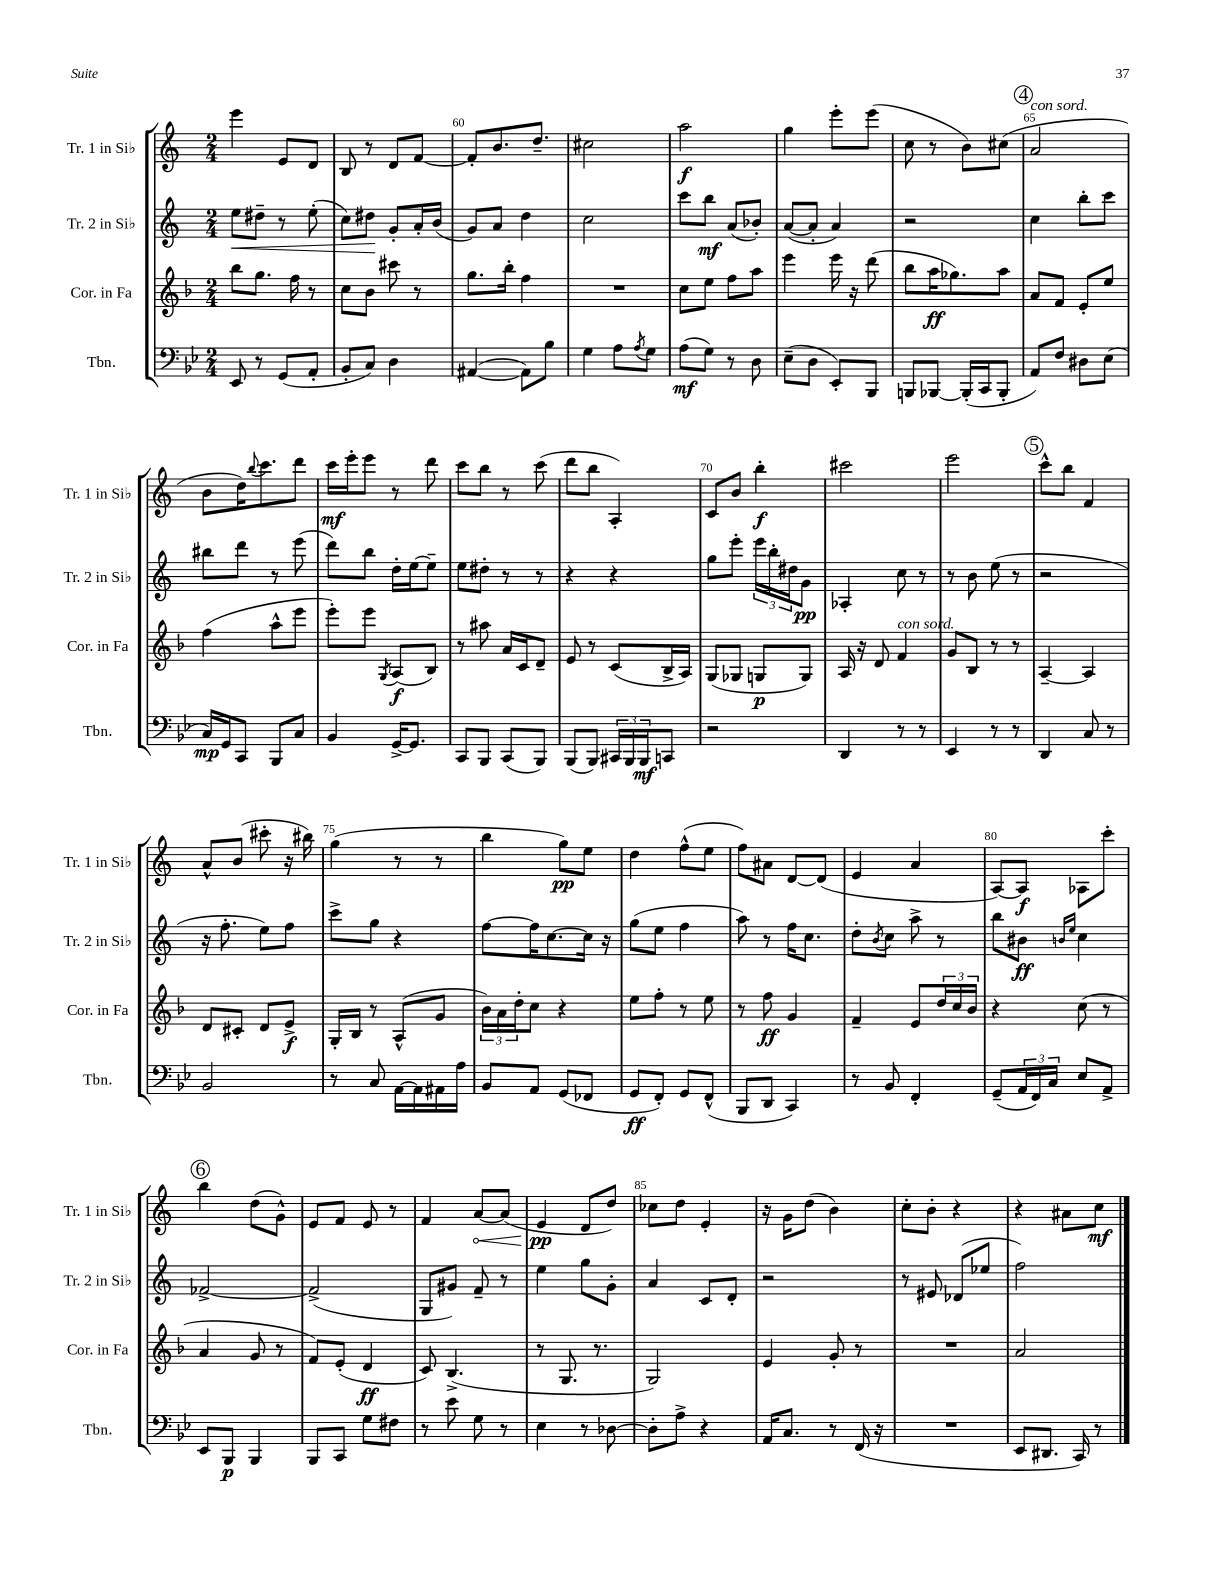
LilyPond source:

<<
\new StaffGroup <<
\new Staff = "s0" \with { instrumentName = "Tr. 1 in Sib" shortInstrumentName = "Tr. 1 in Sib" } {
    \clef treble \key c \major \numericTimeSignature \time 2/4
    e'''4 e'8 d'8 |
    b8 r8 d'8 f'8~ |
    f'8-. b'8. d''8.-- |
    cis''2 |
    a''2\f |
    g''4 e'''8-. e'''8( |
    c''8 r8 b'8) cis''8( |
    \mark \markup { \circle "4" } a'2^\markup { \italic "con sord." } |
    b'8 d''16) \appoggiatura { b''8 } c'''8. d'''8 |
    c'''16\mf e'''16-. e'''8 r8 d'''8 |
    c'''8 b''8 r8 c'''8( |
    d'''8 b''8 a4-.) |
    c'8 b'8 b''4-.\f |
    cis'''2 |
    e'''2 |
    \mark \markup { \circle "5" } c'''8-^ b''8 f'4 |
    a'8-^ b'8( cis'''8-. r16 bis''16) |
    g''4( r8 r8 |
    b''4 g''8\pp) e''8 |
    d''4 f''8-^( e''8 |
    f''8) ais'8 d'8~ d'8( |
    e'4 a'4 |
    a8~) a8\f aes8 c'''8-. |
    \mark \markup { \circle "6" } b''4 d''8( g'8-^) |
    e'8 f'8 e'8 r8 |
    f'4 \once \override Hairpin.circled-tip = ##t a'8~\< a'8( |
    e'4\pp\! d'8 d''8) |
    ces''8 d''8 e'4-. |
    r16 g'16 d''8( b'4) |
    c''8-. b'8-. r4 |
    r4 ais'8 c''8\mf \bar "|." |
}
\new Staff = "s1" \with { instrumentName = "Tr. 2 in Sib" shortInstrumentName = "Tr. 2 in Sib" } {
    \clef treble \key c \major \numericTimeSignature \time 2/4
    e''8\< dis''8-- r8 e''8-.( |
    c''8) dis''8\! g'8-. a'16-. b'16( |
    g'8) a'8 d''4 |
    c''2 |
    c'''8 b''8\mf a'8( bes'8-.) |
    a'8~( a'8-. a'4) |
    r2 |
    \mark \markup { \circle "4" } c''4 b''8-. c'''8 |
    bis''8 d'''8 r8 e'''8( |
    d'''8) b''8 d''16-. e''16~ e''8-- |
    e''8 dis''8-. r8 r8 |
    r4 r4 |
    g''8 e'''8-. \tuplet 3/2 { e'''16 b''16-. dis''16 } g'8\pp |
    aes4-. c''8 r8 |
    r8 b'8 e''8( r8 |
    \mark \markup { \circle "5" } r2 |
    r16 f''8.-. e''8) f''8 |
    c'''8-> g''8 r4 |
    f''8~ f''16 c''8.~ c''16 r16 |
    g''8( e''8 f''4 |
    a''8) r8 f''16 c''8. |
    d''8-. \acciaccatura { b'8 } c''8 a''8-> r8 |
    b''8 bis'8\ff \grace { b'16 e''16 } c''4 |
    \mark \markup { \circle "6" } fes'2~-> |
    fes'2->( |
    g8 gis'8) f'8-- r8 |
    e''4 g''8 g'8-. |
    a'4 c'8 d'8-. |
    r2 |
    r8 eis'8 des'8( ees''8 |
    f''2) \bar "|." |
}
\new Staff = "s2" \with { instrumentName = "Cor. in Fa" shortInstrumentName = "Cor. in Fa" } {
    \clef treble \key f \major \numericTimeSignature \time 2/4
    bes''8 g''8. f''16 r8 |
    c''8 bes'8 cis'''8 r8 |
    g''8. bes''16-. f''4 |
    R2 |
    c''8 e''8 f''8 a''8 |
    e'''4 e'''16 r16 d'''8( |
    bes''8 a''16\ff ges''8.) a''8 |
    \mark \markup { \circle "4" } a'8 f'8 e'8-. e''8 |
    f''4( a''8-^ e'''8 |
    e'''8-.) e'''8 \acciaccatura { g8 } a8\f( bes8) |
    r8 ais''8 a'16 c'16 d'8-- |
    e'8 r8 c'8( bes16-> a16) |
    g8( ges8 g8\p g8) |
    a16 r16 d'8 f'4^\markup { \italic "con sord." } |
    g'8 bes8 r8 r8 |
    \mark \markup { \circle "5" } a4~-- a4 |
    d'8 cis'8-. d'8 e'8->\f |
    g16-. bes16 r8 a8-^( g'8 |
    \tuplet 3/2 { bes'16) a'16 d''16-. } c''8 r4 |
    e''8 f''8-. r8 e''8 |
    r8 f''8\ff g'4 |
    f'4-- e'8 \tuplet 3/2 { d''16 c''16 bes'16 } |
    r4 c''8( r8 |
    \mark \markup { \circle "6" } a'4 g'8 r8 |
    f'8) e'8-.( d'4\ff |
    c'8) bes4.->( |
    r8 g8. r8. |
    g2) |
    e'4 g'8-. r8 |
    R2 |
    a'2 \bar "|." |
}
\new Staff = "s3" \with { instrumentName = "Tbn." shortInstrumentName = "Tbn." } {
    \clef bass \key bes \major \numericTimeSignature \time 2/4
    ees,8 r8 g,8( a,8-. |
    bes,8-. c8) d4 |
    ais,4~( ais,8) bes8 |
    g4 a8 \acciaccatura { a8 } g8 |
    a8\mf( g8) r8 d8 |
    ees8--( d8 ees,8-.) bes,,8 |
    b,,8 bes,,8~ bes,,16-.( c,16 bes,,8-. |
    \mark \markup { \circle "4" } a,8) f8 dis8 ees8( |
    c16\mp) g,16 c,8 bes,,8 c8 |
    bes,4 g,16~-> g,8. |
    c,8 bes,,8 c,8( bes,,8) |
    bes,,8( bes,,8) \tuplet 3/2 { cis,16 bes,,16 bes,,16\mf } c,8 |
    r2 |
    d,4 r8 r8 |
    ees,4 r8 r8 |
    \mark \markup { \circle "5" } d,4 c8 r8 |
    bes,2 |
    r8 c8 a,16~ a,16 ais,16 a16 |
    bes,8 a,8 g,8( fes,8 |
    g,8\ff f,8-.) g,8 f,8-^( |
    bes,,8 d,8 c,4) |
    r8 bes,8 f,4-. |
    g,8--( \tuplet 3/2 { a,16 f,16) c16 } ees8 a,8-> |
    \mark \markup { \circle "6" } ees,8 bes,,8\p bes,,4 |
    bes,,8 c,8 g8 fis8 |
    r8 ees'8 g8 r8 |
    ees4 r8 des8~ |
    des8-. a8-> r4 |
    a,16 c8. r8 f,16( r16 |
    R2 |
    ees,8 dis,8. c,16) r8 \bar "|." |
}
>>
>>
\layout { \context { \Score currentBarNumber = #58 \override BarNumber.break-visibility = ##(#f #t #t) barNumberVisibility = #(every-nth-bar-number-visible 5) } }
